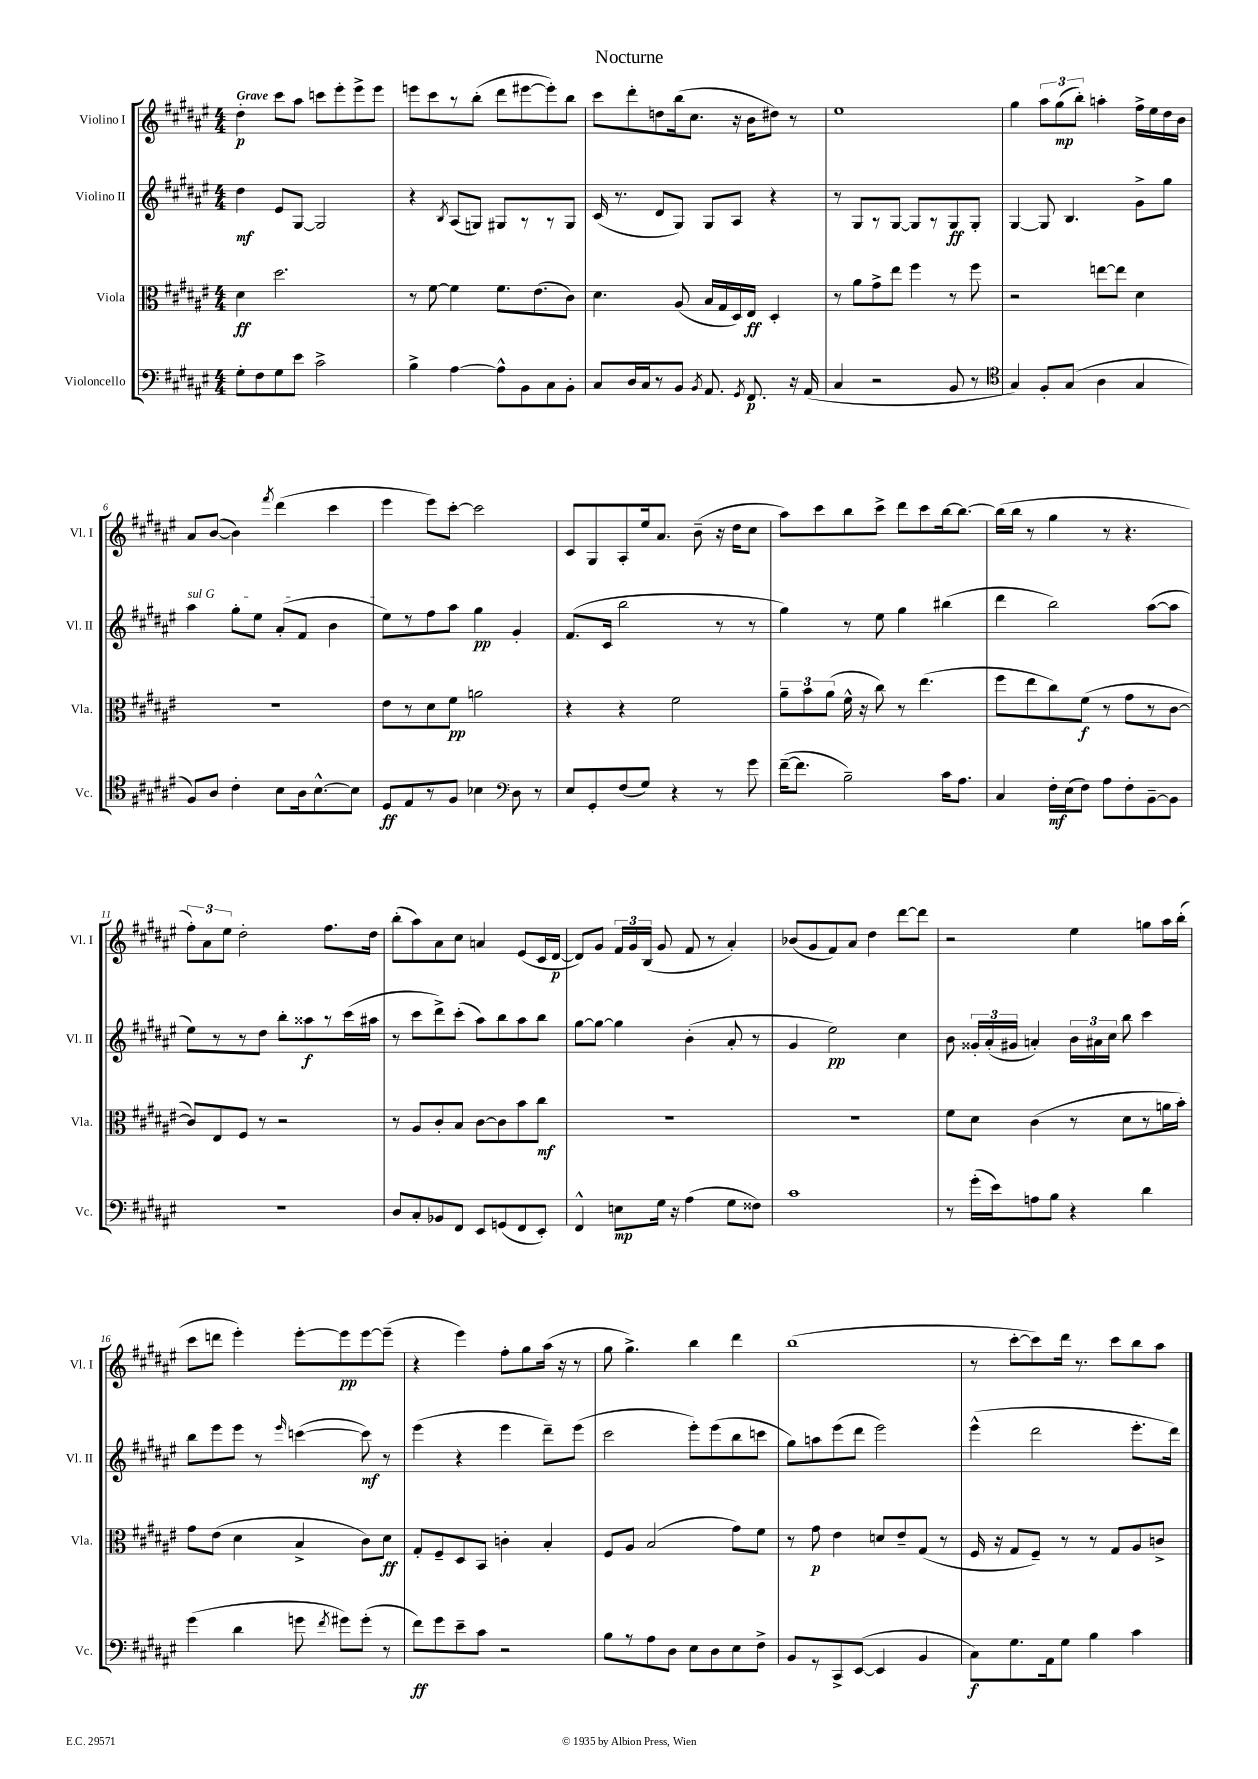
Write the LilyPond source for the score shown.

\header { title = "Nocturne" }
<<
\new StaffGroup <<
\new Staff = "s0" \with { instrumentName = "Violino I" shortInstrumentName = "Vl. I" } {
    \clef treble \key fis \major \numericTimeSignature \time 4/4 \tempo "Grave"
    \autoBeamOff dis''4-.\p cis'''8[ ais''8] c'''8[ eis'''8-. eis'''8-> eis'''8] |
    e'''8[ cis'''8 r8 b''8]-.( dis'''8[ eis'''8~ eis'''8-.) b''8] |
    cis'''8[ dis'''8-. d''8 b''16( cis''8.] r16 b'16[ dis''8]) r8 |
    eis''1 |
    gis''4 \tuplet 3/2 { ais''8[ gis''8\mp( b''8]-.) } a''4-. fis''16[-> eis''16 dis''16 b'16] |
    ais'8[ b'8]~( b'4) \acciaccatura { fis'''8 } dis'''4( cis'''4 |
    eis'''4 eis'''8[) cis'''8]~-. cis'''2 |
    cis'8[ gis8 ais8-. eis''16 ais'8.] b'8--( r16 dis''16[ cis''8] |
    ais''8[) cis'''8 b''8 cis'''8]-> dis'''8[ cis'''8 b''16~ b''8.]~ |
    b''16[( b''16] r8 gis''4 r8 r4. |
    \tuplet 3/2 { fis''8[-.) ais'8 eis''8] } dis''2-. fis''8.[ dis''16] |
    b''8[-.( ais''8) ais'8 cis''8] a'4 eis'8[( cis'16 dis'16]~\p |
    dis'8[) gis'8] \tuplet 3/2 { fis'16[ gis'16 b16]( } gis'8 fis'8 r8 ais'4-.) |
    bes'8[( gis'8 fis'8) ais'8] dis''4 dis'''8[~ dis'''8] |
    r2 eis''4 g''8[ ais''16 b''16]-.( |
    cis'''8[ d'''8] eis'''4-.) eis'''8[~-. eis'''8\pp eis'''8~ eis'''8]--( |
    r4 eis'''4) fis''8[-. gis''8 ais''16]( r16 r8 |
    gis''8 gis''4.->) b''4 dis'''4 |
    b''1( |
    r8 cis'''8[~-. cis'''8) dis'''16] r8. cis'''8[ b''8 ais''8] \bar "|." |
}
\new Staff = "s1" \with { instrumentName = "Violino II" shortInstrumentName = "Vl. II" } {
    \clef treble \key fis \major \numericTimeSignature \time 4/4
    \autoBeamOff dis''4\mf eis'8[ gis8]~ gis2 |
    r4 \acciaccatura { b8 } ais8[( g8]) gis8[ r8 r8 gis8] |
    cis'16( r8. dis'8[ gis8]) gis8[ ais8] r4 |
    r8 gis8[ r8 gis8]~ gis8[ r8 gis8\ff gis8]-. |
    gis4~ gis8 b4. gis'8[-> gis''8] |
    \once \override TextSpanner.bound-details.left.text = \markup { \italic "sul G" } ais''4\startTextSpan gis''8[-. eis''8] ais'8[-.( fis'8] b'4 |
    eis''8[\stopTextSpan) r8 fis''8 ais''8] gis''4\pp gis'4-. |
    fis'8.[( cis'16] b''2 r8 r8 |
    gis''4) r8 eis''8 gis''4 bis''4( |
    dis'''4 b''2) ais''8[~( ais''8] |
    eis''8[) r8 r8 dis''8] b''8[-. aisis''8\f r8 cis'''16( ais''16] |
    r8 cis'''8[ dis'''8->) cis'''8]-.( ais''8[) b''8 ais''8 b''8] |
    gis''8[~ gis''8]~ gis''4 b'4-.( ais'8-. r8 |
    gis'4 eis''2\pp) cis''4 |
    b'8 \tuplet 3/2 { gisis'16[-. ais'16-.( gis'16] } a'4-.) \tuplet 3/2 { b'16[ ais'16 cis''16] } b''8 cis'''4 |
    b''8[ eis'''8 eis'''8] r8 \grace { eis'''16 } c'''4~( c'''8\mf) r8 |
    eis'''4( r4 eis'''4 dis'''8[--) eis'''8]( |
    cis'''2 eis'''8[-.) eis'''8( b''8 c'''8] |
    gis''8[) a''8 eis'''8( dis'''8] eis'''2) |
    eis'''4-^( dis'''2 eis'''8.[-. dis'''16]) \bar "|." |
}
\new Staff = "s2" \with { instrumentName = "Viola" shortInstrumentName = "Vla." } {
    \clef alto \key fis \major \numericTimeSignature \time 4/4
    \autoBeamOff dis'4\ff dis''2. |
    r8 fis'8~ fis'4 fis'8.[ eis'8.( cis'8]) |
    dis'4. ais8( b16[ gis16 dis16) eis16]\ff dis4-. |
    r8 ais'8[ gis'8-> eis''8] fis''4 r8 fis''8 |
    r2 e''8[~ e''8] dis'4 |
    R1 |
    eis'8[ r8 dis'8 fis'8]\pp a'2 |
    r4 r4 fis'2 |
    \tuplet 3/2 { ais'8[-- b'8 ais'8]( } fis'16-^ r16 cis''8) r8 eis''4.( |
    fis''8[ eis''8 cis''8) fis'8]\f( r8 gis'8[ r8 cis'8]~ |
    cis'8[) eis8 fis8] r8 r2 |
    r8 ais8[ cis'8-. b8] cis'8[~ cis'8 b'8 cis''8]\mf |
    R1 |
    R1 |
    fis'8[ dis'8] cis'4( r8 dis'8[ r8 a'16 b'16]-.) |
    gis'8[ eis'8]( dis'4 b4-> cis'8[) dis'8]\ff |
    gis8[-. fis8-- dis8 b,8] c'4-. b4-. |
    fis8[ ais8] b2( gis'8[) fis'8] |
    r8 gis'8\p eis'4 d'8[ eis'8-- gis8]( r8 |
    fis16 r16 gis8[ fis8]--) r8 r8 gis8[ ais8 c'8]-> \bar "|." |
}
\new Staff = "s3" \with { instrumentName = "Violoncello" shortInstrumentName = "Vc." } {
    \clef bass \key fis \major \numericTimeSignature \time 4/4
    \autoBeamOff gis8[-. fis8 gis8 eis'8] cis'2-> |
    b4-> ais4~ ais8[-^ b,8 cis8 b,8]-. |
    cis8[ dis16 cis16 r8 b,8] \acciaccatura { b,8 } ais,8. \acciaccatura { gis,8 } fis,8.\p r16 ais,16( |
    cis4 r2 b,8 r8 |
    \clef tenor gis4) fis8[-. gis8]( ais4 gis4 |
    fis8[) ais8] cis'4-. b8[ ais16 b8.~-^ b8] |
    dis8[\ff eis8 r8 fis8] bes4 \clef bass dis8 r8 |
    eis8[ gis,8-. fis8( gis8]) r4 r8 gis'8 |
    fis'16[~--( fis'8.] b2--) cis'16[ ais8.] |
    cis4 fis16[-.\mf eis16( fis8]) ais8[ fis8-. b,8~-- b,8] |
    R1 |
    dis8[ cis8-. bes,8 fis,8] eis,8[ g,8( fis,8 eis,8]-.) |
    fis,4-^ e8[\mp gis16] r16 ais4( gis8[ fisis8]) |
    cis'1 |
    r8 gis'16[-.( eis'16) a8 b8] r4 dis'4 |
    gis'4( dis'4 g'8 \acciaccatura { fis'8 } gis'8[) gis'8]-.( r8 |
    fis'8[\ff) gis'8 eis'8-- cis'8] r2 |
    b8[ r8 ais8 dis8] eis8[ dis8 eis8 fis8]-> |
    b,8[ r8 cis,8-> eis,8]~( eis,4 b,4 |
    cis8[\f) gis8. ais,16 gis8] b4 cis'4 \bar "|." |
}
>>
>>
